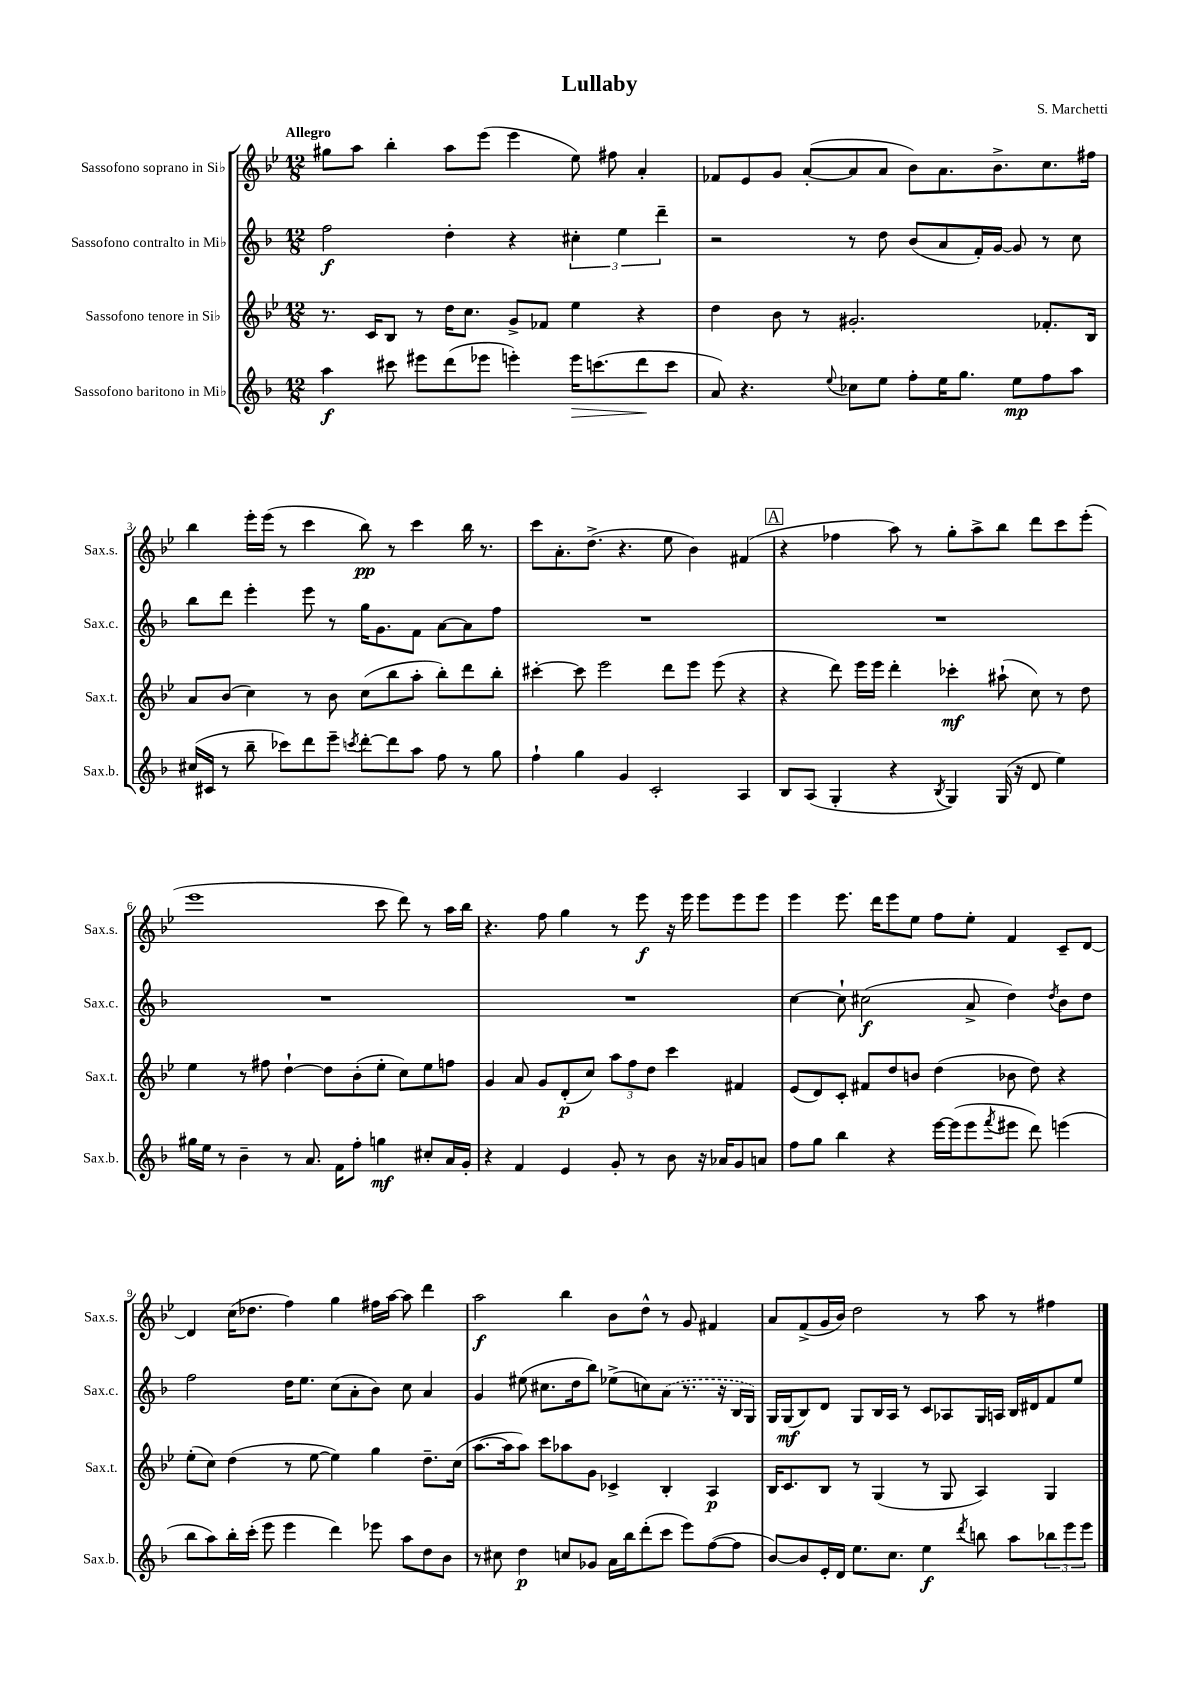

**kern	**kern	**kern	**kern
*staff4	*staff3	*staff2	*staff1
*clefG2	*clefG2	*clefG2	*clefG2
*k[b-]	*k[b-e-]	*k[b-]	*k[b-e-]
*M12/8	*M12/8	*M12/8	*M12/8
4aa\	8.r	2ff\	8gg#\L
.	.	.	8aa\J
.	16c/LK	.	.
8ccc#\	8B-/J	.	4bb-'\
8eee#\L	8r	.	.
(8ddd\	16dd\LK	4dd'\	8aa\L
.	8.cc\J	.	.
8eee-\J	.	.	(8eee-\J
4eee'\)	8g^/L	4r	4eee-\
.	8f-/J	.	.
16eee\LK	4ee-\	6cc#'\	8ee-\)
(8.ccc\	.	.	.
.	.	.	8ff#\
.	.	6ee\	.
8ddd\	4r	.	4a'/
.	.	6ddd~\	.
8ccc\J	.	.	.
=	=	=	=
8a/)	4dd\	2r	8f-/L
4.r	.	.	8e-/
.	8b-\	.	8g/J
.	8r	.	([8a'/L
8qqee/	.	.	.
8cc-\L	2.g#'/	8r	8a/]
8ee\J	.	8dd\	8a/J
8ff'\L	.	(8b-/L	8b-\L)
16ee\K	.	8a/	8.a\
8.gg\J	.	.	.
.	.	16f'/L)	.
.	.	[16g/JJ	8.b-^\
8ee\L	.	8g/]	.
8ff\	8.f-'/L	8r	8.cc\
8aa\J	.	8cc\	.
.	16B-/Jk	.	16ff#\Jk
=	=	=	=
(16cc#/LL	8a/L	8bb-\L	4bb-\
16c#/JJ	.	.	.
8r	(8b-/J	8ddd\J	.
8bb-~\	4cc\)	4eee'\	16eee-'\LL
.	.	.	(16eee-\JJ
8ccc-\L)	.	.	8r
8ddd\	8r	8eee\	4ccc\
8eee~\J	8b-\	8r	.
8qccc/	.	.	.
[8ddd'\L	(8cc\L	16gg\LK	8bb-\)
.	.	8.g\	.
8ddd\]	8bb-\	.	8r
8aa\J	8aa'\J	8f\J	4ccc\
8ff\	8bb-'\L)	[8a\L	.
8r	8ddd\	8a\]	16bb-\
.	.	.	8.r
8gg\	8bb-'\J	8ff\J	.
=	=	=	=
4ff`\	[4ccc#'\	1.r	8ccc\L
.	.	.	8.a'\
4gg\	8ccc#\]	.	.
.	.	.	(8.dd^\J
.	2eee-\	.	.
4g/	.	.	4.r
2c'/	.	.	.
.	8ddd\L	.	8ee-\
.	8eee-\J	.	4b-\)
.	(8eee-\	.	.
4A/	4r	.	(4f#/
=	=	=	=
8B-/L	4r	1.r	4r
(8A/J	.	.	.
4G'/	8ddd\)	.	4ff-\
.	16eee-\LL	.	.
.	16eee-\JJ	.	.
4r	4ddd'\	.	8aa\)
.	.	.	8r
8qB-/	.	.	.
4G/)	4ccc-'\	.	8gg'\L
.	.	.	8aa^\
(16G/	(8aa#`\	.	8bb-\J
16r	.	.	.
8d/	8cc\)	.	8ddd\L
4ee\)	8r	.	8ccc\
.	8dd\	.	(8eee-'\J
=	=	=	=
16gg#\LL	4ee-\	1.r	1eee-
16ee\JJ	.	.	.
8r	.	.	.
4b-~\	8r	.	.
.	8ff#\	.	.
8r	[4dd`\	.	.
8.a/	.	.	.
.	8dd\]L	.	.
16f\LK	.	.	.
8ff'\J	(8b-'\	.	.
4gg\	8ee-'\J	.	8ccc\
.	8cc\L)	.	8ddd\)
8cc#'/L	8ee-\	.	8r
16a/L	8ff\J	.	16aa\LL
16g'/JJ	.	.	16bb-\JJ
=	=	=	=
4r	4g/	1.r	4.r
4f/	8a/	.	.
.	8g/L	.	8ff\
4e/	(8d'/	.	4gg\
.	8cc/J)	.	.
8g'/	12aa\L	.	8r
.	12ff\	.	.
8r	.	.	8eee-\
.	12dd\J	.	.
8b-\	4ccc\	.	16r
.	.	.	16eee-\
16r	.	.	8eee-\L
16a-/LK	.	.	.
8g/	4f#/	.	8eee-\
8a/J	.	.	8eee-\J
=	=	=	=
8ff\L	(8e-/L	[4cc\	4eee-\
8gg\J	8d/)	.	.
4bb-\	8c'/J	8cc`\]	8.eee-\
.	8f#/L	(2cc#\	.
.	.	.	16ddd\LK
4r	8dd/	.	8eee-\
.	8b/J	.	8ee-\J
[16eee\LL	(4dd\	.	8ff\L
(16eee\]J	.	.	.
8eee\	.	8a^/	8ee-'\J
8qfff/	.	.	.
8eee#\J	8b-\	4dd\)	4f/
8ddd\)	8dd\)	.	.
.	.	8qdd/	.
(4eee\	4r	8b-\L	8c~/L
.	.	8dd\J	[8d/J
=	=	=	=
8bb-\L	(8ee-'\L	2ff\	4d/]
8aa\)	8cc\J)	.	.
16bb-'\L	(4dd\	.	(16cc\LK
(16ccc'\JJ	.	.	8.dd-\J
8eee\	.	.	.
4eee\	8r	16dd\LK	4ff\)
.	.	8.ee\J	.
.	[8ee-\	.	.
4ddd\)	4ee-\])	(8cc\L	4gg\
.	.	8a'\	.
8eee-\	4gg\	8b-\J)	16ff#\LL
.	.	.	[16aa\JJ
8aa\L	.	8cc\	8aa\]
8dd\	8.dd~\L	4a/	4ddd\
8b-\J	.	.	.
.	(16cc\Jk	.	.
=	=	=	=
8r	[8.aa\L	4g/	2aa\
8cc#\	.	.	.
.	16aa\]k	.	.
4dd\	8aa\J)	(8ee#\	.
.	8ccc\L	8.cc#\L	.
8cc/L	8aa-\	.	4bb-\
.	.	16dd\k	.
8g-/J	8g\J	8bb-\J)	.
16a\LL	4c-^/	(8ee-^\L	8b-\L
16bb-\J	.	.	.
(8ddd'\	.	8cc\)	8dd^^\J
8ccc\J	4B-'/	(8a\J	8r
8eee\L)	.	8.r	8g/
([8ff\	4A/	.	4f#/
.	.	16r	.
8ff\]J	.	16B-/LL	.
.	.	16G/JJ)	.
=	=	=	=
[8b-/L)	16B-/LK	16G/LL	8a/L
.	8.c/	(16G/J	.
8b-/]	.	8B-/)	(8f^/
16e'/L	8B-/J	8d/J	16g/L
16d/JJ	.	.	16b-/JJ)
8.ee\L	8r	8G/L	2dd\
.	(4G/	16B-/L	.
8.cc\J	.	16A/JJ	.
.	.	8r	.
4ee\	8r	8c/L	.
.	8G/	8A-/	8r
8qddd/	.	.	.
8bb\	4A/)	16G/L	8aa\
.	.	16A/JJ	.
8aa\L	.	16B-/LL	8r
.	.	16d#/J	.
12bb-\	4G/	8f/	4ff#\
12eee\	.	.	.
.	.	8ee/J	.
12eee\J	.	.	.
==	==	==	==
*-	*-	*-	*-
